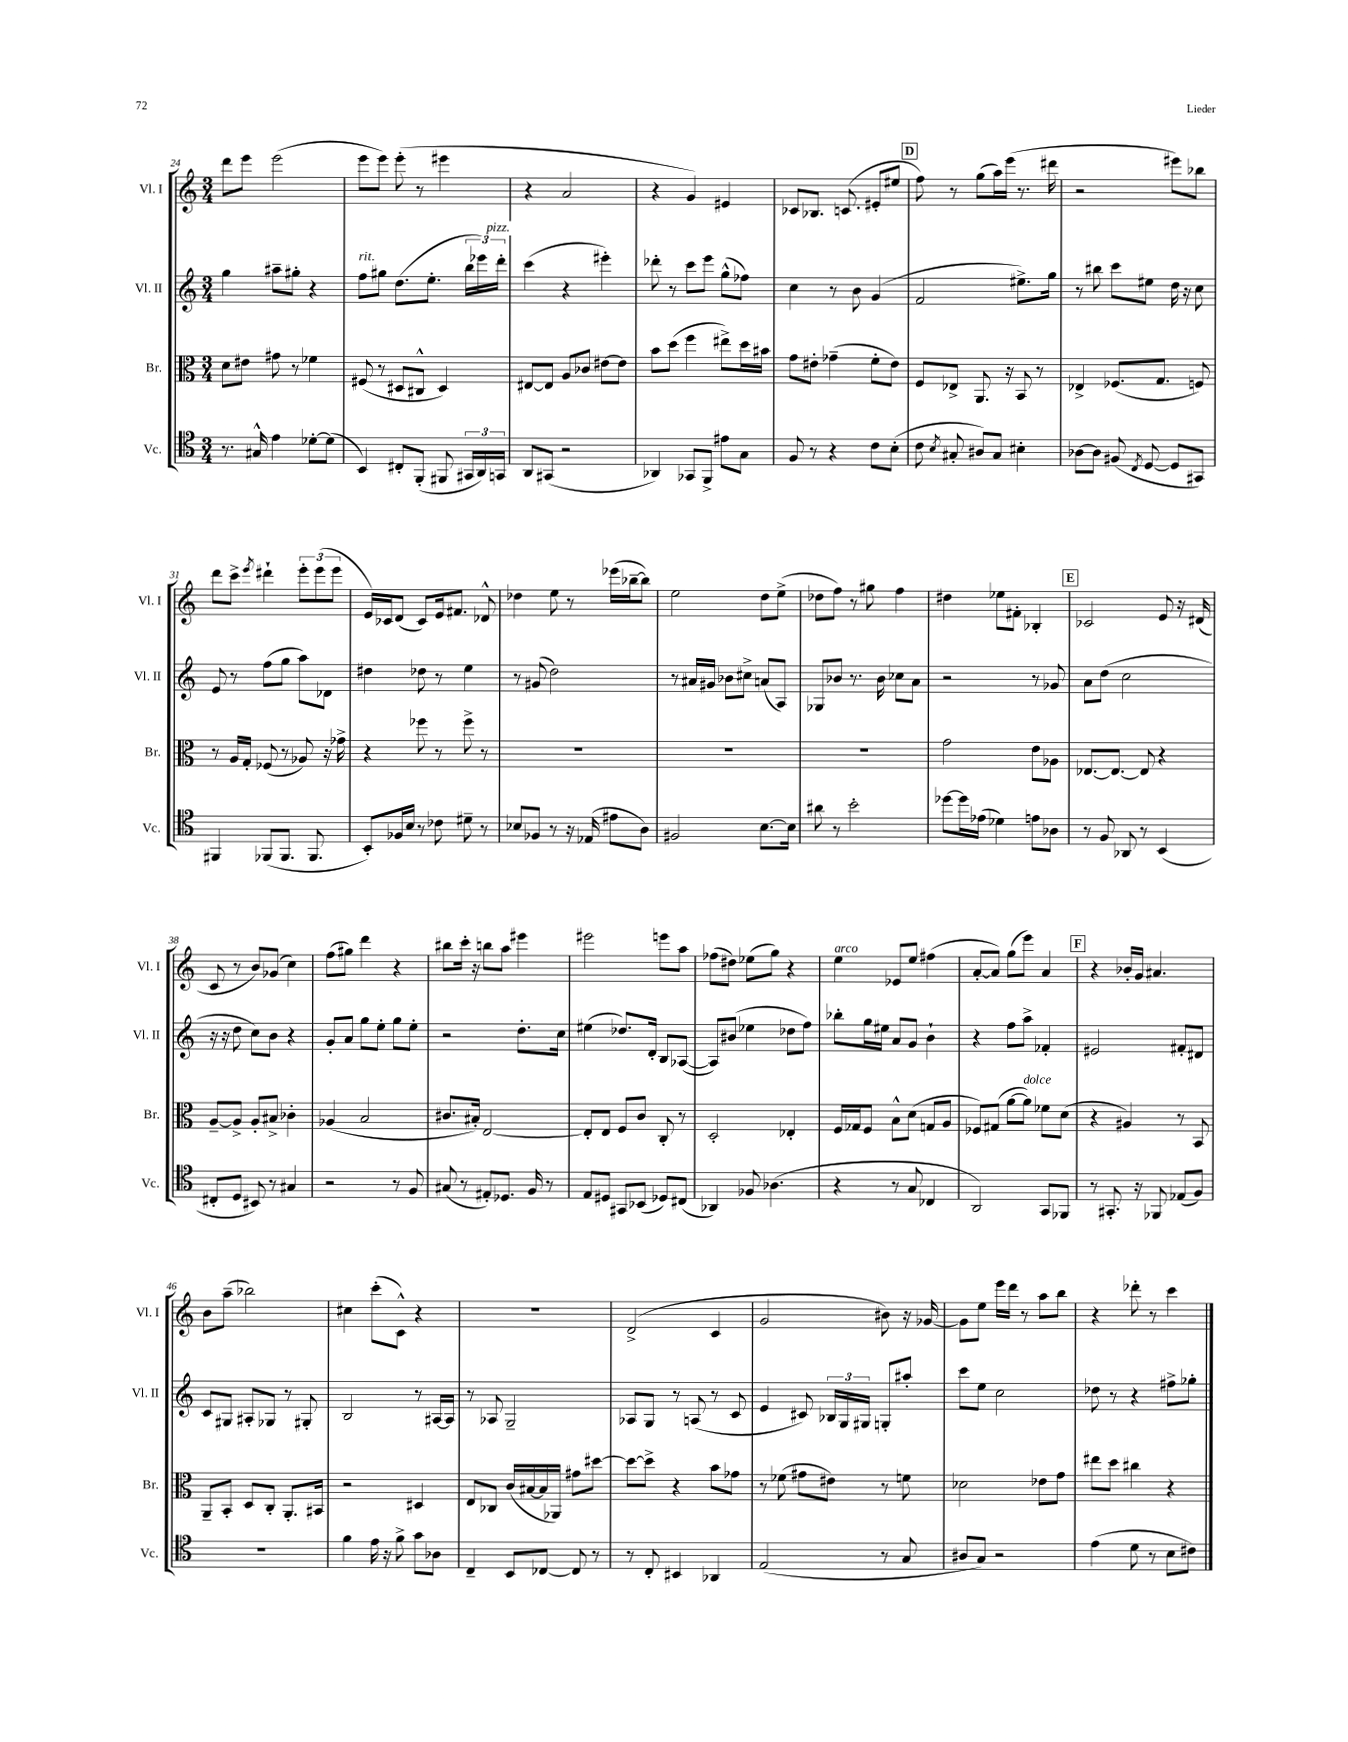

**kern	**kern	**kern	**kern
*part4	*part3	*part2	*part1
*staff4	*staff3	*staff2	*staff1
*I"Vc.	*I"Br.	*I"Vl. II	*I"Vl. I
*I'Vc.	*I'Br.	*I'Vl. II	*I'Vl. I
*clefC4	*clefC3	*clefG2	*clefG2
*k[]	*k[]	*k[]	*k[]
*M3/4	*M3/4	*M3/4	*M3/4
=24	=24	=24	=24
8.r	8d\L	4gg\	8ddd\L
.	8e#X\J	.	8eee\J
16G#X^^/	.	.	.
4e\	8g#X\	8aa#X~\L	(2eee\
.	8r	8gg#X'\J	.
[8d-X'\L	4f-X\	4r	.
(8d-\J]	.	.	.
=25	=25	=25	=25
!	!	!LO:TX:a:i:t=rit.	!
4BB/)	(8F#X/	8ff\L	8eee\L
.	8r	8gg#X\J	8eee\J)
8C#X'/L	8D#X/L	(8.dd\L	(8eee'\
(8FF'/J	8C#X^^/J	.	8r
.	.	8.ee'\J	.
8FF#X/	4D#/)	.	4eee#X\
24GG#X/LL	.	24bb\LL	.
24AA/)	.	24eee-X\)	.
!	!	!LO:TX:a:i:t=pizz.	!
24GGn/JJ	.	24ddd'\JJ	.
=26	=26	=26	=26
8AA/L	[8E#X/L	(4ccc\	4r
(8GG#X/J	8E#/J]	.	.
2r	8A/L	4r	2a/
.	8c-X/J	.	.
.	[8e#X\L	4eee#X'\)	.
.	8e#\J]	.	.
=27	=27	=27	=27
4AA-X/)	8b\L	8ddd-X'\	4r
.	(8dd\J	8r	.
8GG-X/L	4ff\	8ccc\L	4g/)
8FF^/J	.	8eee\J	.
8e#X\L	8ee#X^\L)	(8gg^^\L	4e#X/
8G\J	16dd\L	8ff-X\J)	.
.	16b#X\JJ	.	.
=28	=28	=28	=28
8F/	8g\L	4cc\	8c-X/L
8r	8e#X'\J	.	8.B-X/J
4r	(4g-X~\	8r	.
.	.	.	(8.cn/
.	.	8b\	.
8c\L	8f'\L	(4g/	8e#X'/L
(8B'\J	8e#\J)	.	8ee#X/J
!!LO:REH:place=s1:t=D
=29	=29	=29	=29
8c\	8F/L	2f/	8ff\)
8qB/	.	.	.
8G#X'/	8E-X^/J	.	8r
8A#X/L)	8.AA/	.	(8gg\L
8G#/J	.	.	16aa\L)
.	16r	.	(16eee\JJ
4B#X'\	8BB/	8.ee#X^\L)	8.r
.	8r	.	.
.	.	16gg\Jk	16ddd#X\
=30	=30	=30	=30
[8A-X\L	4E-X^/	8r	2r
8A-\J]	.	8bb#X\	.
(8F#X/	(8.F-X/L	8ccc\L	.
8qC/	.	.	.
[8D/	.	8ee#X\J	.
.	8.G/J	.	.
8D/L]	.	16dd\	8eee#X\L)
.	.	16r	.
8GG#X/J)	8Fn/)	8cc\	8bb-X\J
!!LO:LB:g=z
=31	=31	=31	=31
4FF#X/	8r	8e/	8ddd\L
.	16A/LL	8r	8ccc^\J
.	16G'/JJ	.	.
.	.	.	8qeee/
(8FF-X/L	(8F-X/	(8ff\L	4ddd#X`\
8.FF-/J	8r	8gg\J	.
.	8A-X/)	8aa\L)	12eee'\L
8.FF-/	.	.	.
.	.	.	(12eee\
.	16r	8d-X\J	.
.	.	.	12eee\J
.	16g-X^\	.	.
=32	=32	=32	=32
8BB'/L)	4r	4dd#X\	16e/LL)
.	.	.	16c-X/J
16F-X/L	.	.	(8d/J
16B/JJ	.	.	.
8r	8ff-X\	8dd-X\	8c-/L)
8c-X\	8r	8r	16e/k
.	.	.	8.f#X/J
8d#X~\	8ff-^\	4ee\	.
8r	8r	.	8d-X^^/
=33	=33	=33	=33
8B-X/L	2.r	8r	4dd-X\
8F-X/J	.	(8g#X/	.
8r	.	2dd\)	8ee\
16r	.	.	8r
(16E-X/	.	.	.
8e#X\L	.	.	(16eee-X\LL
.	.	.	[16bb-X~\J
8A\J)	.	.	8bb-\J])
=34	=34	=34	=34
2F#X/	2.r	8r	2ee\
.	.	16a#X/LL	.
.	.	16g#X/JJ	.
.	.	8b-X\L	.
.	.	8cc#X^\J	.
[8.B\L	.	(8an/L	8dd\L
.	.	8A/J)	(8ee^\J
16B\Jk]	.	.	.
=35	=35	=35	=35
8a#X\	2.r	8G-X/L	8dd-X\L
8r	.	8b-X/J	8ff\J)
2b'\	.	8.r	8r
.	.	.	8gg#X\
.	.	16b-\	.
.	.	8cc-X\L	4ff\
.	.	8a\J	.
=36	=36	=36	=36
[8dd-X\L	2g\	2r	4dd#X\
16dd-\L]	.	.	.
(16e-X\JJ	.	.	.
4d-X\)	.	.	8ee-X\L
.	.	.	8f#X'\J
8en\L	8e\L	8r	4B-X'/
8A-X\J	8A-X\J	8g-X/	.
!!LO:REH:place=s1:t=E
=37	=37	=37	=37
8r	[8.E-X/L	8a\L	2c-X/
8F/	.	(8dd\J	.
.	8.E-/J_	.	.
8AA-X/	.	2cc\	.
8r	8E-/]	.	.
(4BB/	4r	.	8e/
.	.	.	16r
.	.	.	(16d#X/
!!LO:LB:g=z
=38	=38	=38	=38
8C#X'/L	[8A~/L	16r	8c/
.	.	16r	.
8D/J	8A^/J]	8dd\	8r
8BB#X/)	8A'/L	8cc\L)	8b/L)
8r	8B#X^/J	8b\J	(8g-X/J
4G#X/	4c-X'\	4r	4cc\)
=39	=39	=39	=39
2r	(4A-X/	8g'/L	(8ff\L
.	.	8a/J	8gg#X\J)
.	2B/	8gg\L	4ddd\
.	.	8ee'\J	.
8r	.	8gg\L	4r
8F/	.	8ee'\J	.
=40	=40	=40	=40
(8G#X/	8.c#X/L	2r	8bb#X\L
8r	.	.	16ccc'\Jk
.	16B#X'/Jk)	.	16r
8E#X'/L)	[2E/	.	8bbn\L
8.D-X/J	.	.	8aa\J
.	.	8.dd'\L	4eee#X\
16F/	.	.	.
8r	.	.	.
.	.	16cc\Jk	.
=41	=41	=41	=41
8E/L	8E'/L]	(4ee#X\	2eee#X\
8D#X/J	8E/J	.	.
8GG#X/L	8F/L	8.dd-X/L)	.
(8BB-X/J	8c/J	.	.
.	.	16d'/Jk	.
8D-X/L)	8C'/	8B/L	8eeen\L
(8C#X/J	8r	([8A-X/J	8aa\J
=42	=42	=42	=42
4AA-X/)	2D'/	8A-/L])	(8ff-X\L
.	.	(8b#X/J	8dd#X\J)
8F-X/	.	4ee-X\	(8ee-X\L
(4.A-X\	.	.	8gg\J)
.	4E-X'/	8dd-X\L	4r
.	.	8ff\J)	.
=43	=43	=43	=43
!	!	!	!LO:TX:a:i:t=arco
4r	16F/LL	8bb-X'\L	4ee\
.	16G-X/J	.	.
.	8F/J	16gg\L	.
.	.	16ee#X\JJ	.
8r	8B^^\L	8a/L	8e-X/L
8G/	(8d\J	8g/J	8ee/J
4C-X/	8Gn/L	4b`\	(4ff#X\
.	8A/J	.	.
=44	=44	=44	=44
2AA/)	8F-X/L)	4r	[8a'/L
.	(8G#X/J	.	8a/J])
.	[8a\L	8ff\L	(8gg\L
!	!LO:TX:a:i:t=dolce	!	!
.	8a\J])	8aa^\J	8eee\J)
8GG/L	8f-X\L	4f-X'/	4a/
8FF-X/J	(8d\J	.	.
!!LO:REH:place=s1:t=F
=45	=45	=45	=45
8r	4r	2e#X/	4r
8.GG#X'/	.	.	.
.	4A#X/)	.	16b-X'/LL
16r	.	.	16g/JJ
8FF-X/	.	.	4.a#X/
(8E-X/L	8r	8f#X'/L	.
8F/J)	8BB/	8d#X/J	.
!!LO:LB:g=z
=46	=46	=46	=46
2.r	8AA~/L	8c/L	8b\L
.	8BB'/J	8G#X/J	(8aa~\J
.	8D/L	8A#X'/L	2bb-X\)
.	8C'/J	8G-X/J	.
.	8.AA'/L	8r	.
.	.	8G#X'/	.
.	16BB#X/Jk	.	.
=47	=47	=47	=47
4f\	2r	2B/	4cc#X\
16e\	.	.	(8ccc'\L
16r	.	.	.
8f^\	.	.	8c^^\J)
8g\L	4D#X/	8r	4r
8A-X\J	.	[16A#X/LL	.
.	.	16A#/JJ]	.
=48	=48	=48	=48
4C~/	8E/L	8r	2.r
.	8C-X/J	8A-X/	.
8BB/L	(16c/LL	2G~/	.
.	[16B#X/	.	.
[8C-X/J	16B#/]	.	.
.	16AA-X/JJ)	.	.
8C-/]	8g#X\L	.	.
8r	[8dd#X\J	.	.
=49	=49	=49	=49
8r	8dd#\L_	8A-X/L	(2d^/
8C'/	8dd#^\J]	8G/J	.
4BB#X/	4r	8r	.
.	.	(8An/	.
4AA-X/	8b\L	8r	4c/
.	8g-X\J	8c/	.
=50	=50	=50	=50
(2E/	8r	4e/	2g/
.	(8f-X\	.	.
.	8g#X\L	8c#X/)	.
.	8e#X\J)	24B-X/LL	.
.	.	24G/	.
.	.	24G#X/JJ	.
8r	8r	8Gn'/L	8b#X\)
8G/	8fn\	8aa#X'/J	16r
.	.	.	[16g-X/
=51	=51	=51	=51
8A#X/L	2d-X\	8ccc\L	8g-\L]
8G/J)	.	8ee\J	8ee\J
2r	.	2cc\	16eee\LL
.	.	.	16ddd\JJ
.	.	.	8r
.	8e-X\L	.	8aa\L
.	8g\J	.	8bb\J
=52	=52	=52	=52
(4e\	8ee#X\L	8dd-X\	4r
.	8dd\J	8r	.
8d\	4cc#X\	4r	8ddd-X'\
8r	.	.	8r
8B\L	4r	8ff#X^\L	4ccc\
8c#X\J)	.	8gg-X'\J	.
==	==	==	==
*-	*-	*-	*-
